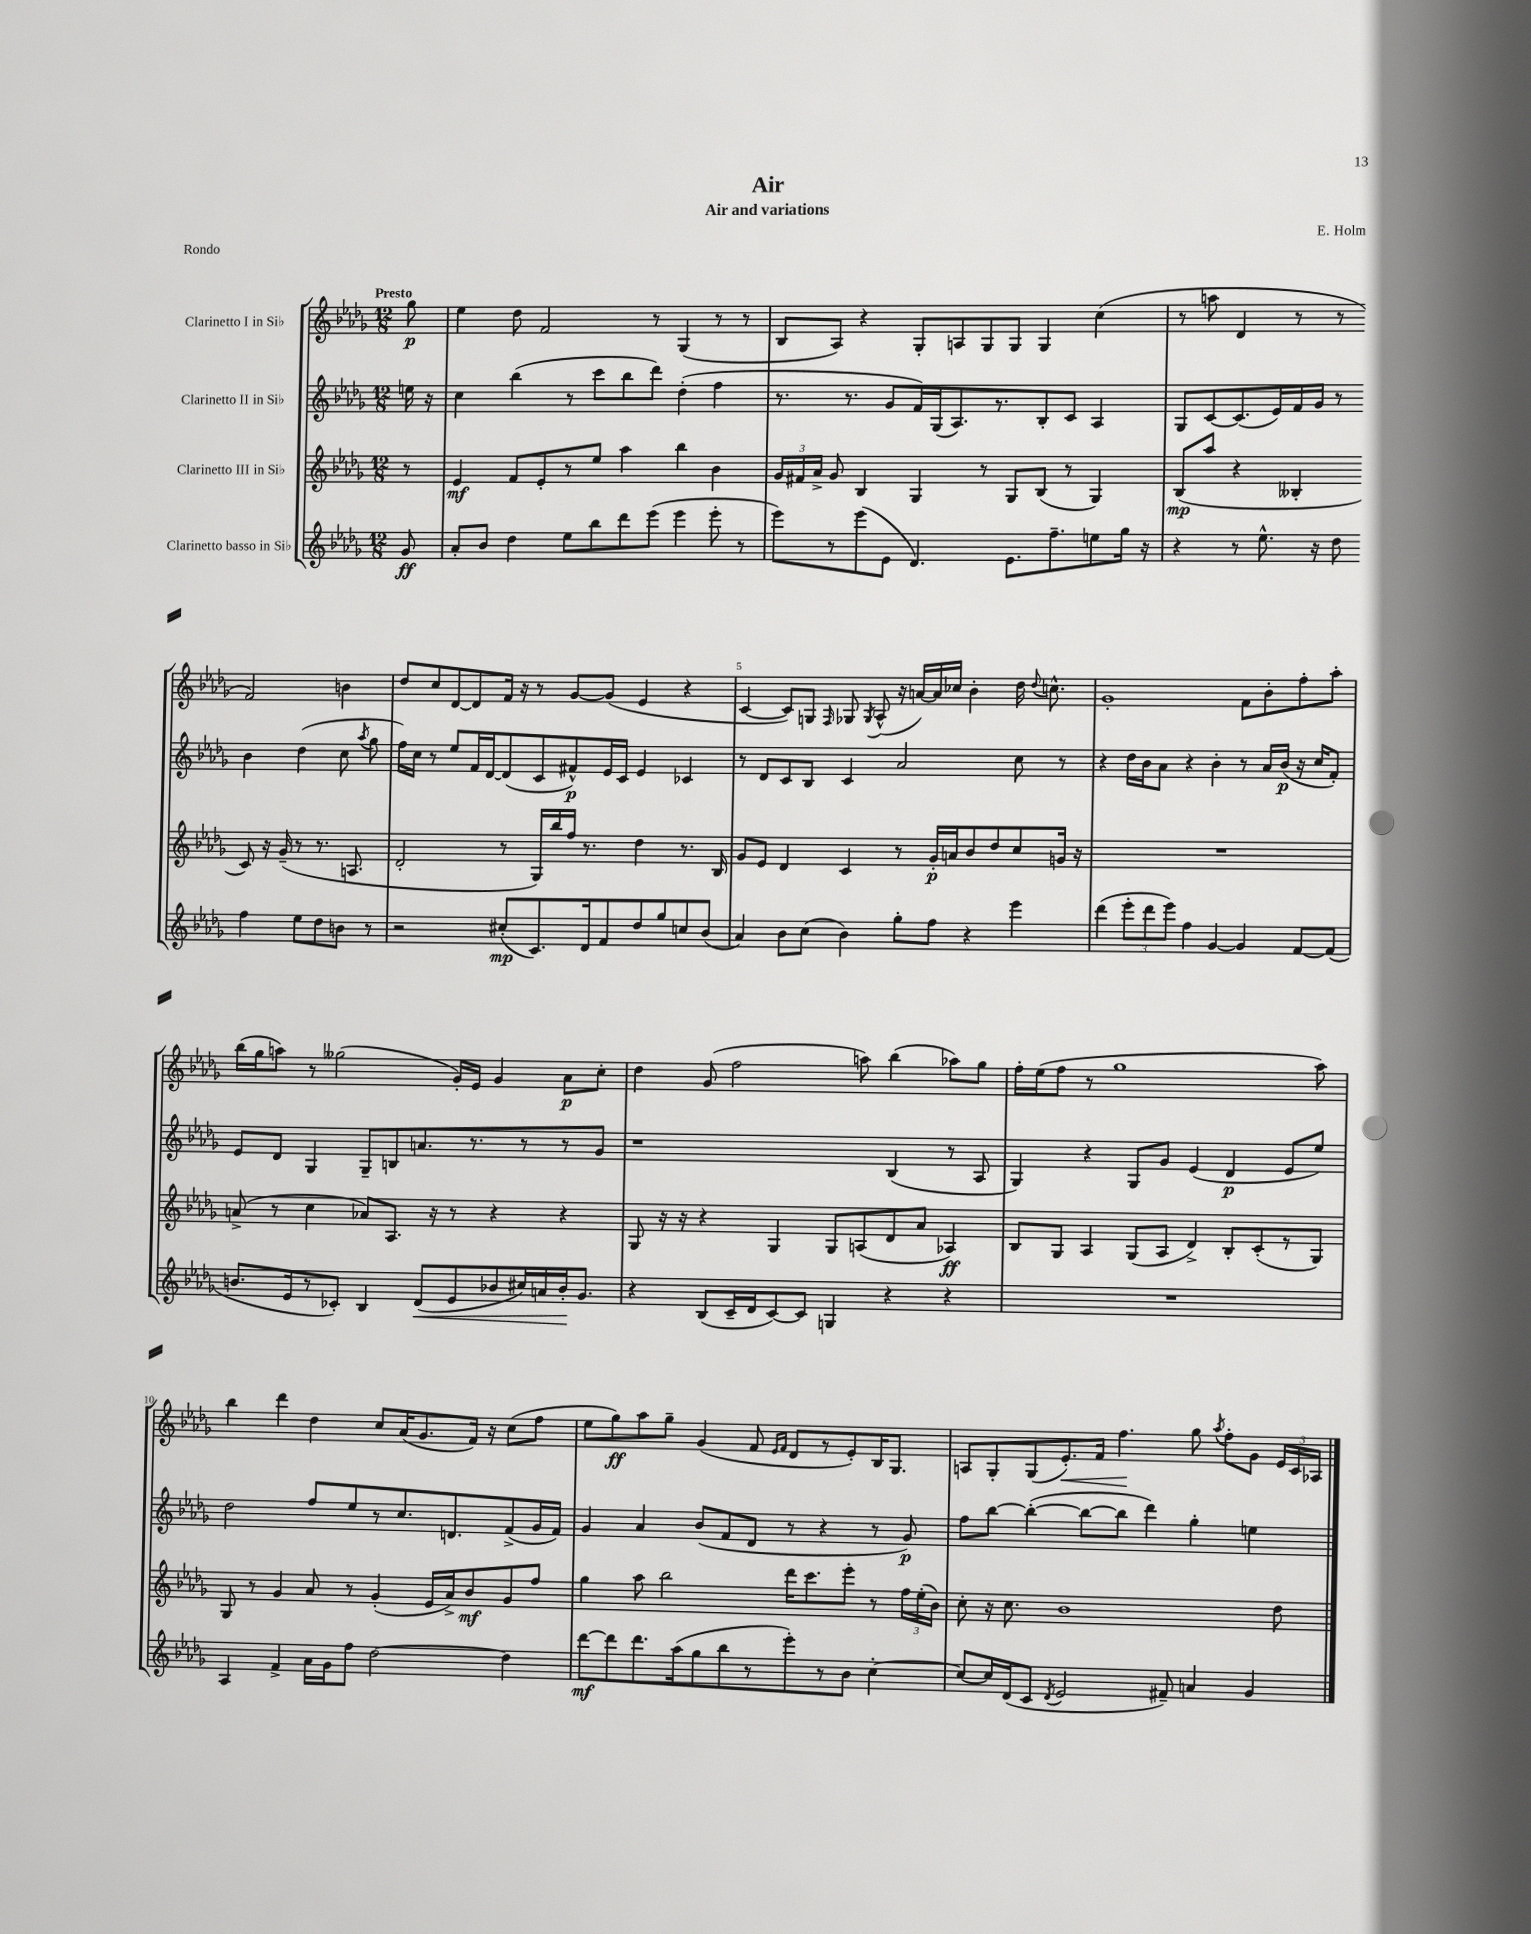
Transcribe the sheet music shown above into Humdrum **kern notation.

**kern	**dynam	**kern	**dynam	**kern	**dynam	**kern	**dynam
*part4	*part4	*part3	*part3	*part2	*part2	*part1	*part1
*staff4	*staff4	*staff3	*staff3	*staff2	*staff2	*staff1	*staff1
*I"Clarinetto basso in Si♭	*	*I"Clarinetto III in Si♭	*	*I"Clarinetto II in Si♭	*	*I"Clarinetto I in Si♭	*
*clefG2	*	*clefG2	*	*clefG2	*	*clefG2	*
*k[b-e-a-d-g-]	*	*k[b-e-a-d-g-]	*	*k[b-e-a-d-g-]	*	*k[b-e-a-d-g-]	*
*M12/8	*	*M12/8	*	*M12/8	*	*M12/8	*
=	=	=	=	=	=	=	=
!	!	!	!	!	!	!LO:TX:a:B:t=Presto	!
8g-/	ff	8r	.	16een\	.	8gg-\	p
.	.	.	.	16r	.	.	.
=1	=1	=1	=1	=1	=1	=1	=1
8a-'/L	.	4e-/	mf	4cc\	.	4ee-\	.
8b-/J	.	.	.	.	.	.	.
4dd-\	.	8f/L	.	(4bb-\	.	8dd-\	.
.	.	8e-'/	.	.	.	2f/	.
8ee-\L	.	8r	.	8r	.	.	.
8bb-\	.	8ee-/J	.	8ccc\L	.	.	.
8ddd-\	.	4aa-\	.	8bb-\	.	.	.
(8eee-\J	.	.	.	8ddd-\J)	.	8r	.
4eee-\	.	4bb-\	.	(4dd-'\	.	(4G-/	.
8eee-'\	.	4b-\	.	4ff\	.	8r	.
8r	.	.	.	.	.	8r	.
=2	=2	=2	=2	=2	=2	=2	=2
8eee-\L)	.	24g-/LL	.	8.r	.	8B-/L	.
.	.	24f#X/	.	.	.	.	.
.	.	24a-^/JJ	.	.	.	.	.
8r	.	8g-/	.	.	.	8A-/J)	.
.	.	.	.	8.r	.	.	.
(8eee-\	.	4B-/	.	.	.	4r	.
8e-\J	.	.	.	8g-/L	.	.	.
4.d-/)	.	4G-/	.	16f/L)	.	8G-'/L	.
.	.	.	.	(16G-/J	.	.	.
.	.	.	.	8.A-/)	.	8An/	.
.	.	8r	.	.	.	8G-/	.
.	.	.	.	8.r	.	.	.
8.e-\L	.	8G-/L	.	.	.	8G-/J	.
.	.	(8B-/J	.	8B-'/	.	4G-/	.
8.ff~\	.	.	.	.	.	.	.
.	.	8r	.	8c/J	.	.	.
8een\	.	4G-/)	.	4A-/	.	(4cc\	.
16gg-\Jk	.	.	.	.	.	.	.
16r	.	.	.	.	.	.	.
=3	=3	=3	=3	=3	=3	=3	=3
4r	.	(8B-/L	mp	8G-/L	.	8r	.
.	.	8aa-/J	.	[8c/	.	8aan\	.
8r	.	4r	.	(8.c/]	.	4d-/	.
8.ee-^^\	.	.	.	.	.	.	.
.	.	.	.	16e-/L)	.	.	.
.	.	4B--X'/	.	16f/	.	8r	.
16r	.	.	.	16g-/JJ	.	.	.
8dd-\	.	.	.	8r	.	8r	.
4ff\	.	8c/)	.	4b-\	.	2f/)	.
.	.	16r	.	.	.	.	.
.	.	(16g-~/	.	.	.	.	.
8ee-\L	.	8r	.	(4dd-\	.	.	.
8dd-\	.	8.r	.	.	.	.	.
8bn\J	.	.	.	8cc\	.	4bn\	.
.	.	8.An/	.	.	.	.	.
.	.	.	.	8qaa-/	.	.	.
8r	.	.	.	8gg-\	.	.	.
!!LO:LB:g=z
=4	=4	=4	=4	=4	=4	=4	=4
2r	.	2d-'/	.	16ff\LL)	.	8dd-/L	.
.	.	.	.	16cc\JJ	.	.	.
.	.	.	.	8r	.	8cc/	.
.	.	.	.	8ee-/L	.	[8d-/	.
.	.	.	.	16f/L	.	8d-/]	.
.	.	.	.	[16d-/J	.	.	.
(8cc#X'/L	mp	8r	.	(8d-/]	.	16f/Jk	.
.	.	.	.	.	.	16r	.
8.c/)	.	16G-/LL)	.	8c/	.	8r	.
.	.	16bb-/	.	.	.	.	.
.	.	16ff/JJ	.	8f#X^^/)	p	[8g-/L	.
16d-/k	.	8.r	.	.	.	.	.
8f/	.	.	.	16e-/L	.	(8g-/J]	.
.	.	.	.	16c/JJ	.	.	.
8dd-/	.	4dd-\	.	4e-/	.	4e-/	.
8gg-/	.	.	.	.	.	.	.
8ccn/	.	8.r	.	4c-X/	.	4r	.
(8b-/J	.	.	.	.	.	.	.
.	.	16B-/	.	.	.	.	.
=5	=5	=5	=5	=5	=5	=5	=5
4a-/)	.	8g-/L	.	8r	.	[4c/	.
.	.	8e-/J	.	8d-/L	.	.	.
8b-\L	.	4d-/	.	8c/	.	8c/L])	.
(8cc\J	.	.	.	8B-/J	.	8Gn/J	.
.	.	.	.	.	.	16qqF/	.
4b-\)	.	4c/	.	4c/	.	8G-X/	.
.	.	.	.	.	.	8qG-/	.
.	.	.	.	.	.	(8A-^^/	.
8gg-'\L	.	8r	.	2a-/	.	16r	.
.	.	.	.	.	.	[16an/LL)	.
8ff\J	.	16g-'/LL	p	.	.	16a/]	.
.	.	16an/J	.	.	.	16cc-X/JJ	.
4r	.	8b-/	.	.	.	4b-'\	.
.	.	8dd-/	.	.	.	.	.
4eee-\	.	8cc/	.	8cc\	.	16dd-\	.
.	.	.	.	.	.	8qqdd-/	.
.	.	.	.	.	.	8.ccn^^\	.
.	.	16gn/Jk	.	8r	.	.	.
.	.	16r	.	.	.	.	.
=6	=6	=6	=6	=6	=6	=6	=6
(4ddd-\	.	1.r	.	4r	.	1g-'	.
12eee-'\L	.	.	.	16dd-\LL	.	.	.
.	.	.	.	16b-\J	.	.	.
12ddd-\	.	.	.	.	.	.	.
.	.	.	.	8a-\J	.	.	.
12eee-\J)	.	.	.	.	.	.	.
4ff\	.	.	.	4r	.	.	.
[4g-/	.	.	.	4b-'\	.	.	.
4g-/]	.	.	.	8r	.	8f\L	.
.	.	.	.	16a-/LL	.	8b-'\	.
.	.	.	.	(16b-/JJ	p	.	.
[8f/L	.	.	.	16r	.	8ff'\	.
.	.	.	.	16cc/KL	.	.	.
(8f/J]	.	.	.	8f'/J)	.	8aa-'\J	.
!!LO:LB:g=z
=7	=7	=7	=7	=7	=7	=7	=7
8.bn/L	.	(8an^/	.	8e-/L	.	(16bb-\LL	.
.	.	.	.	.	.	16gg-\J	.
.	.	8r	.	8d-/J	.	8aan\J)	.
16e-/k	.	.	.	.	.	.	.
8r	.	4cc\	.	4G-/	.	8r	.
8c-X'/J)	.	.	.	.	.	(2gg--X\	.
4B-/	.	8a-X/L)	.	8G-~/L	.	.	.
.	.	8.A-/J	.	8Bn/	.	.	.
!	!LO:HP:b	!	!	!	!	!	!
(8d-/L	<	.	.	8.an/	.	.	.
.	.	16r	.	.	.	.	.
8e-/	.	8r	.	.	.	16g-'/LL)	.
.	.	.	.	8.r	.	16e-/JJ	.
8b-X/	.	4r	.	.	.	4g-/	.
16cc#X/L)	.	.	.	8r	.	.	.
16an/	.	.	.	.	.	.	.
16b-'/J	.	4r	.	8r	.	8a-\L	p
8.g-/J	[	.	.	.	.	.	.
.	.	.	.	8g-/J	.	8cc'\J	.
=8	=8	=8	=8	=8	=8	=8	=8
4r	.	8G-/	.	1r	.	4dd-\	.
.	.	16r	.	.	.	.	.
.	.	16r	.	.	.	.	.
(8B-/L	.	4r	.	.	.	(8g-/	.
16c~/L	.	.	.	.	.	2ff\	.
16d-/J	.	.	.	.	.	.	.
[8c/)	.	4G-/	.	.	.	.	.
8c/J]	.	.	.	.	.	.	.
4Gn/	.	8G-/L	.	.	.	.	.
.	.	(8An/	.	.	.	8aan\)	.
4r	.	8d-/	.	(4B-/	.	(4bb-\	.
.	.	8a-/J	.	.	.	.	.
4r	.	4A-X/)	ff	8r	.	8aa-X\L)	.
.	.	.	.	8A-/	.	8gg-\J	.
=9	=9	=9	=9	=9	=9	=9	=9
1.r	.	8B-/L	.	4G-/)	.	16ff'\LL	.
.	.	.	.	.	.	(16ee-\J	.
.	.	8G-/J	.	.	.	8ff\J	.
.	.	4A-/	.	4r	.	8r	.
.	.	.	.	.	.	1gg-	.
.	.	(8G-/L	.	8G-/L	.	.	.
.	.	8A-/J	.	8g-/J	.	.	.
.	.	4d-^/)	.	(4e-/	.	.	.
.	.	8B-'/L	.	4d-/	p	.	.
.	.	(8c'/	.	.	.	.	.
.	.	8r	.	8e-/L	.	.	.
.	.	8G-/J)	.	8ee-/J)	.	8aa-\)	.
!!LO:LB:g=z
=10	=10	=10	=10	=10	=10	=10	=10
4A-/	.	8G-/	.	2dd-\	.	4bb-\	.
.	.	8r	.	.	.	.	.
4f^/	.	4g-/	.	.	.	4ddd-\	.
16a-\LL	.	8a-/	.	8ff/L	.	4dd-\	.
16g-\J	.	.	.	.	.	.	.
8ff\J	.	8r	.	8ee-/	.	.	.
[2dd-\	.	(4g-'/	.	8r	.	8cc/L	.
.	.	.	.	8.cc/	.	(16a-/K	.
.	.	.	.	.	.	8.g-/	.
.	.	16e-/LL	.	.	.	.	.
.	.	16a-^/J)	.	8.dn/	.	.	.
.	.	8b-/	mf	.	.	16f/Jk)	.
.	.	.	.	.	.	16r	.
4dd-\]	.	8g-/	.	(8f^/	.	(8cc\L	.
.	.	8ff/J	.	16g-/L	.	8ff\J	.
.	.	.	.	16f/JJ)	.	.	.
=11	=11	=11	=11	=11	=11	=11	=11
[8ddd-\L	mf	4gg-\	.	4g-/	.	8ee-\L	.
8ddd-\]	.	.	.	.	.	8gg-\)	ff
8.ddd-\	.	8aa-\	.	4a-/	.	8aa-\	.
.	.	2bb-\	.	.	.	8gg-~\J	.
(16aa-\k	.	.	.	.	.	.	.
8gg-\	.	.	.	(8b-/L	.	(4g-/	.
8bb-\	.	.	.	8f/	.	.	.
8r	.	.	.	8d-/J	.	8f/	.
.	.	.	.	.	.	16qqe-/LL	.
.	.	.	.	.	.	16qqf/JJ	.
8eee-'\)	.	16ddd-\KL	.	8r	.	8d-/L	.
.	.	8.ccc\	.	.	.	.	.
8r	.	.	.	4r	.	8r	.
8b-\J	.	8eee-'\J	.	.	.	8e-'/)	.
[4cc'\	.	8r	.	8r	.	16B-/K	.
.	.	.	.	.	.	8.G-/J	.
.	.	24ff\LL	.	8g-/)	p	.	.
.	.	(24ee-'\	.	.	.	.	.
.	.	24b-\JJ)	.	.	.	.	.
=12	=12	=12	=12	=12	=12	=12	=12
8cc/L_	.	8cc'\	.	8ff\L	.	8An/L	.
16cc/L]	.	16r	.	[8bb-\J	.	8G-'/	.
(16d-/J	.	8.cc\	.	.	.	.	.
8c/J	.	.	.	(4bb-'\_	.	(8G-/	.
8qd-/	.	.	.	.	.	.	.
!	!	!	!	!	!	!	!LO:HP:b
2e-/	.	1b-	.	.	.	8.e-'/)	<
.	.	.	.	8bb-\L_	.	.	.
.	.	.	.	.	.	16f/Jk	.
.	.	.	.	8bb-\J]	.	4.ff\	.
.	.	.	.	4ddd-\)	.	.	.
8f#X~/)	.	.	.	.	.	.	.
4an/	.	.	.	4gg-'\	.	8gg-\	[
.	.	.	.	.	.	8qaa-/	.
.	.	.	.	.	.	8ff'\L	.
4g-/	.	.	.	4een\	.	8g-\J	.
.	.	8dd-\	.	.	.	24e-/LL	.
.	.	.	.	.	.	24c/	.
.	.	.	.	.	.	24A-X/JJ	.
==	==	==	==	==	==	==	==
*-	*-	*-	*-	*-	*-	*-	*-
